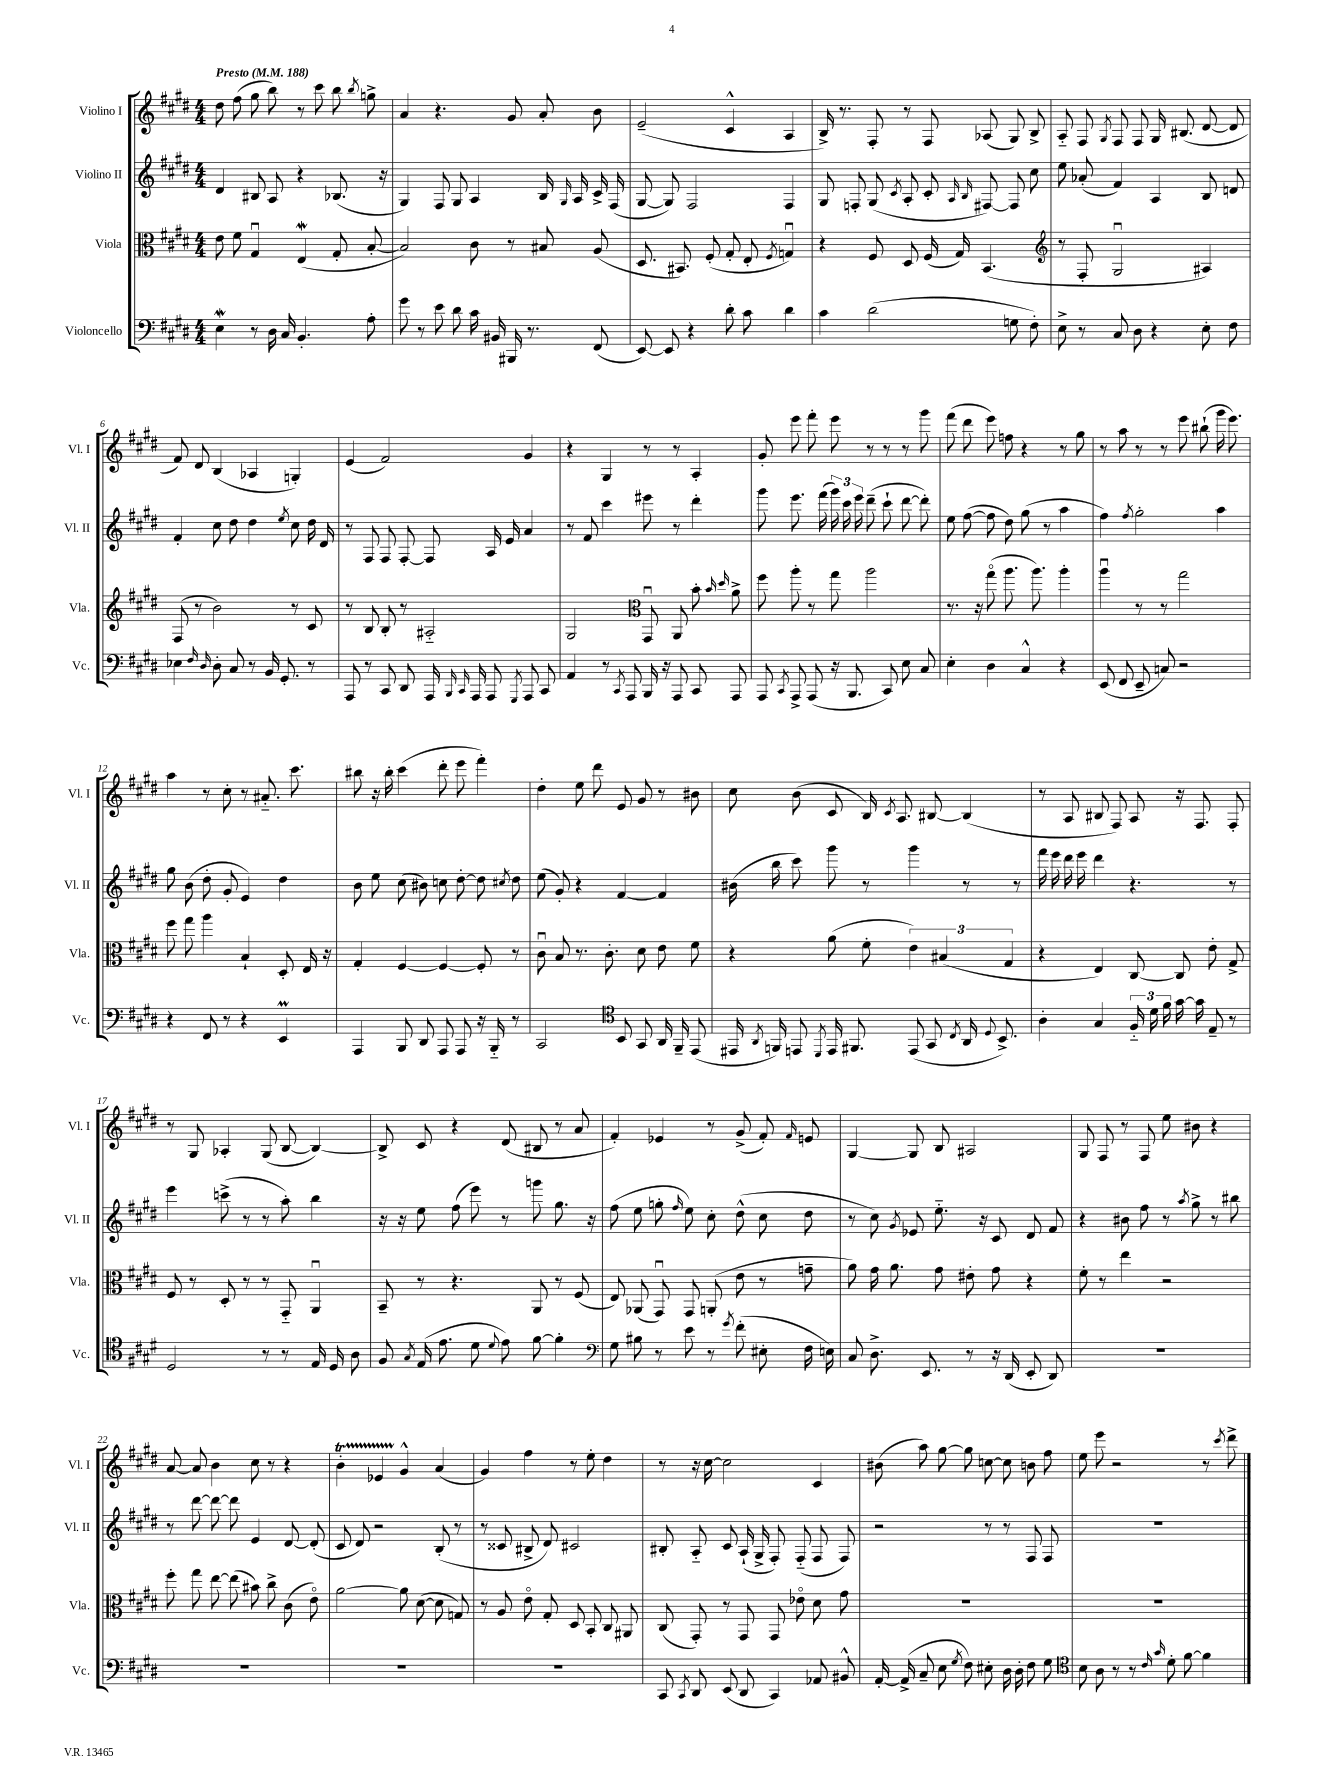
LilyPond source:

<<
\new StaffGroup <<
\new Staff = "s0" \with { instrumentName = "Violino I" shortInstrumentName = "Vl. I" } {
    \clef treble \key e \major \numericTimeSignature \time 4/4 \tempo "Presto" 4 = 188
    \autoBeamOff dis''8 fis''8( gis''8 b''8) r8 cis'''8 b''8 \acciaccatura { b''8 } g''8-> |
    a'4 r4. gis'8 a'8-. b'8 |
    e'2--( cis'4-^ a4 |
    b16->) r8. fis8-. r8 fis8 aes8( gis8) b8-> |
    a8-_ fis8 \acciaccatura { gis8 } fis8 fis8 gis16 bis8.( dis'8~ dis'8 |
    fis'8) dis'8 b4( aes4 g4-.) |
    e'4( fis'2) gis'4 |
    r4 gis4 r8 r8 a4-. |
    gis'8-. e'''8 fis'''8-. e'''8 r8 r8 r8 gis'''8 |
    fis'''8( dis'''8 e'''8) f''8 r4 r8 gis''8 |
    r8 a''8 r8 r8 e'''8 bis''8-!( gis'''16 e'''8.) |
    a''4 r8 cis''8-. r8 ais'8.-_ cis'''8. |
    bis''8 r16 bis''16-. cis'''4( dis'''8-. e'''8 fis'''4-.) |
    dis''4-. e''8 dis'''8 e'8 gis'8 r8 bis'8 |
    cis''8 b'8( cis'8 b16) \acciaccatura { cis'8 } a8. bis8~ bis4( |
    r8 a8 bis8 fis8) a8 r16 fis8. fis8-. |
    r8 gis8 aes4-. gis8( b8~ b4~) |
    b8-> cis'8 r4 dis'8( bis8 r8 a'8 |
    fis'4-.) ees'4 r8 gis'8->( fis'8-.) \grace { fis'16 } e'8 |
    gis4~ gis8 b8 ais2 |
    gis8 fis8 r8 fis8 e''8 bis'8 r4 |
    a'8~ a'8 b'4 cis''8 r8 r4 |
    b'4-.\startTrillSpan ees'4 gis'4-^\stopTrillSpan a'4( |
    gis'4) fis''4 r8 e''8-. dis''4 |
    r8 r16 cis''16~ cis''2 cis'4 |
    bis'8( a''8) gis''8~ gis''8 c''8~ c''8 b'8 fis''8 |
    e''8 e'''8 r2 r8 \acciaccatura { cis'''8 } dis'''8-> \bar "|." |
}
\new Staff = "s1" \with { instrumentName = "Violino II" shortInstrumentName = "Vl. II" } {
    \clef treble \key e \major \numericTimeSignature \time 4/4
    \autoBeamOff dis'4 bis8 a8 r4 bes8.( r16 |
    gis4) fis8 gis8 a4 b16 \grace { gis16 } a16 cis'16-> fis16( |
    gis8~ gis8) fis2 fis4 |
    gis8 f8-. gis8( \acciaccatura { cis'8 } a8-. cis'8-. \grace { a16 b16 } fis8~) fis8 cis''8 |
    e''8 aes'8-.( fis'4) a4 b8 d'8 |
    fis'4-. cis''8 dis''8 dis''4 \acciaccatura { e''8 } cis''8 dis''16 dis'16 |
    r8 fis8 fis8 fis8~-. fis8 a16 e'16 a'4 |
    r8 fis'8 cis'''4 eis'''8 r8 dis'''4-. |
    gis'''8 e'''8. fis'''16( \tuplet 3/2 { gis'''16) cis'''16 e'''16 } dis'''8--( cis'''8-! dis'''8~ dis'''8-.) |
    e''8 fis''8~( fis''8 dis''8) gis''8( r8 a''4 |
    fis''4) \acciaccatura { fis''8 } gis''2-. a''4 |
    gis''8 b'8( dis''8-. gis'8-. e'4) dis''4 |
    b'8 e''8 cis''8( bis'8) c''8 dis''8~-. dis''8 \acciaccatura { cis''8 } dis''8 |
    e''8( gis'8-.) r4 fis'4~ fis'4 |
    bis'16( b''16 cis'''8) gis'''8 r8 gis'''4 r8 r8 |
    fis'''16 e'''16 dis'''16 e'''16 dis'''4 r4. r8 |
    e'''4 c'''8->( r8 r8 a''8-.) b''4 |
    r16 r16 e''8 fis''8( e'''8) r8 g'''8 gis''8. r16 |
    fis''8( e''8 g''8-. \grace { fis''16 } e''8) cis''8-. dis''8-^( cis''8 dis''8 |
    r8 cis''8) \acciaccatura { gis'8 } ees'8 e''8.-_ r16 cis'8 dis'8 fis'8 |
    r4 bis'8 fis''8 r8 \acciaccatura { a''8 } gis''8-> r8 bis''8 |
    r8 dis'''8~ dis'''8~ dis'''8 e'4 dis'8~ dis'8-.( |
    cis'8 dis'8) r2 b8-.( r8 |
    r8 cisis'8 bis8-> dis'8) cis'2 |
    bis8-. a8-_ cis'8 a16-!( gis16-> fis8-.) fis8-_( fis8 fis8) |
    r2 r8 r8 fis8 fis8 |
    R1 \bar "|." |
}
\new Staff = "s2" \with { instrumentName = "Viola" shortInstrumentName = "Vla." } {
    \clef alto \key e \major \numericTimeSignature \time 4/4
    \autoBeamOff e'8 fis'8 gis4\downbow e4\mordent( gis8-. b8~-. |
    b2) cis'8 r8 bis8 a8( |
    dis8. bis,8.) fis8-.( gis8-. e8-. \acciaccatura { fis8 } g4\downbow) |
    r4 fis8 dis8 fis16( gis16) b,4.( |
    \clef treble r8 fis8-. gis2\downbow ais4) |
    fis8( r8 b'2) r8 cis'8 |
    r8 b8 b8-. r8 ais2-_ |
    gis2 \clef alto gis,8\downbow a,8 b'8-. \grace { b'16 dis''16 } a'8-> |
    fis''8 a''8-. r8 gis''8 a''2 |
    r8. r16 gis''8\flageolet( a''8. a''8.) a''4-. |
    a''4\downbow r8 r8 gis''2 |
    fis''8 gis''8 a''4 b4-! dis8-. e16 r16 |
    gis4-. fis4~ fis4~ fis8-. r8 |
    cis'8\downbow b8 r8. cis'8.-. dis'8 e'8 fis'8 |
    r4 a'8( fis'8-. \tuplet 3/2 { e'4) bis4( gis4 } |
    r4 e4) cis8~ cis8 e'8-. gis8-> |
    fis8 r8 dis8-. r8 r8 gis,8-_ a,4\downbow |
    b,8-- r8 r4. a,8 r8 fis8( |
    e8) aes,8( gis,8\downbow) gis,8 a,8-.( e'8 r8 g'8-- |
    a'8) gis'16 a'8. gis'8 eis'8-. gis'8 r4 |
    fis'8-. r8 e''4 r2 |
    fis''8-. gis''8 e''8~ e''8( bis'8) cis''8-> cis'8( e'8\flageolet) |
    a'2~ a'8 dis'8~( dis'8 g8) |
    r8 a8 e'8\flageolet gis8-. dis8 b,8-. cis8 ais,8 |
    cis8( gis,8-.) r8 gis,8 gis,8 ees'8\flageolet dis'8 gis'8 |
    R1 |
    R1 \bar "|." |
}
\new Staff = "s3" \with { instrumentName = "Violoncello" shortInstrumentName = "Vc." } {
    \clef bass \key e \major \numericTimeSignature \time 4/4
    \autoBeamOff e4\mordent r8 dis16 cis16 b,4.-. a8-. |
    gis'8 r8 e'8 dis'8 cis'16 bis,16 bis,,16 r8. fis,8( |
    e,8~) e,8 r4 dis'8-. cis'8 dis'4 |
    cis'4 dis'2( g8 fis8-.) |
    e8-> r8 cis8 dis8 r4 e8-. fis8 |
    ees4 \grace { fis16 dis16 } dis8-. cis8 r8 b,16 gis,8.-. r8 |
    a,,8 r8 cis,8 dis,8 a,,16 \grace { b,,16 cis,16 } a,,16 a,,8 \acciaccatura { gis,,8 } a,,8 cis,8 |
    a,4 r8 \acciaccatura { cis,8 } a,,8 b,,16 r16 a,,8 cis,8 a,,8 |
    a,,8 \acciaccatura { cis,8 } a,,8-> a,,8( r16 b,,8. cis,8) e8 cis8 |
    e4-. dis4 cis4-^ r4 |
    e,8( fis,8 e,8-- c8) r2 |
    r4 fis,8 r8 r4 e,4\prall |
    a,,4 b,,8 dis,8 a,,8 a,,8 r16 b,,16-_ r8 |
    cis,2 \clef tenor b,8 gis,8 a,16 fis,16-- e,8( |
    eis,16 \acciaccatura { a,8 } f,16) e,8 \acciaccatura { dis,8 } e,16 fis,8. e,8( gis,8 \acciaccatura { cis8 } a,16 \appoggiatura { dis8 } b,8.->) |
    a4-. gis4 \tuplet 3/2 { fis16-_ dis'16 fis'16 } gis'16~ gis'16 e8-- r8 |
    dis2 r8 r8 e16 dis16 a8 |
    fis8 \acciaccatura { gis8 } e16( e'8. dis'8 \appoggiatura { dis'8 } e'8) fis'8~ fis'4-. |
    \clef bass gis8 bis8 r8 e'8 r8 \acciaccatura { gis'8 } fis'8-.( eis8-. fis16 e16) |
    cis8 dis8.-> e,8. r8 r16 dis,16( e,8-. dis,8) |
    R1 |
    R1 |
    R1 |
    R1 |
    cis,8 \acciaccatura { cis,8 } dis,8 e,8( dis,8 cis,4) aes,8 bis,8-^ |
    a,16~-. a,16->( cis8-- e8 \acciaccatura { gis8 } fis8) eis8-. dis16 dis16-. fis8 gis8 |
    \clef tenor b8 a8 r8 r8 \grace { cis'16 gis'16 } dis'8-. fis'8~ fis'4 \bar "|." |
}
>>
>>
